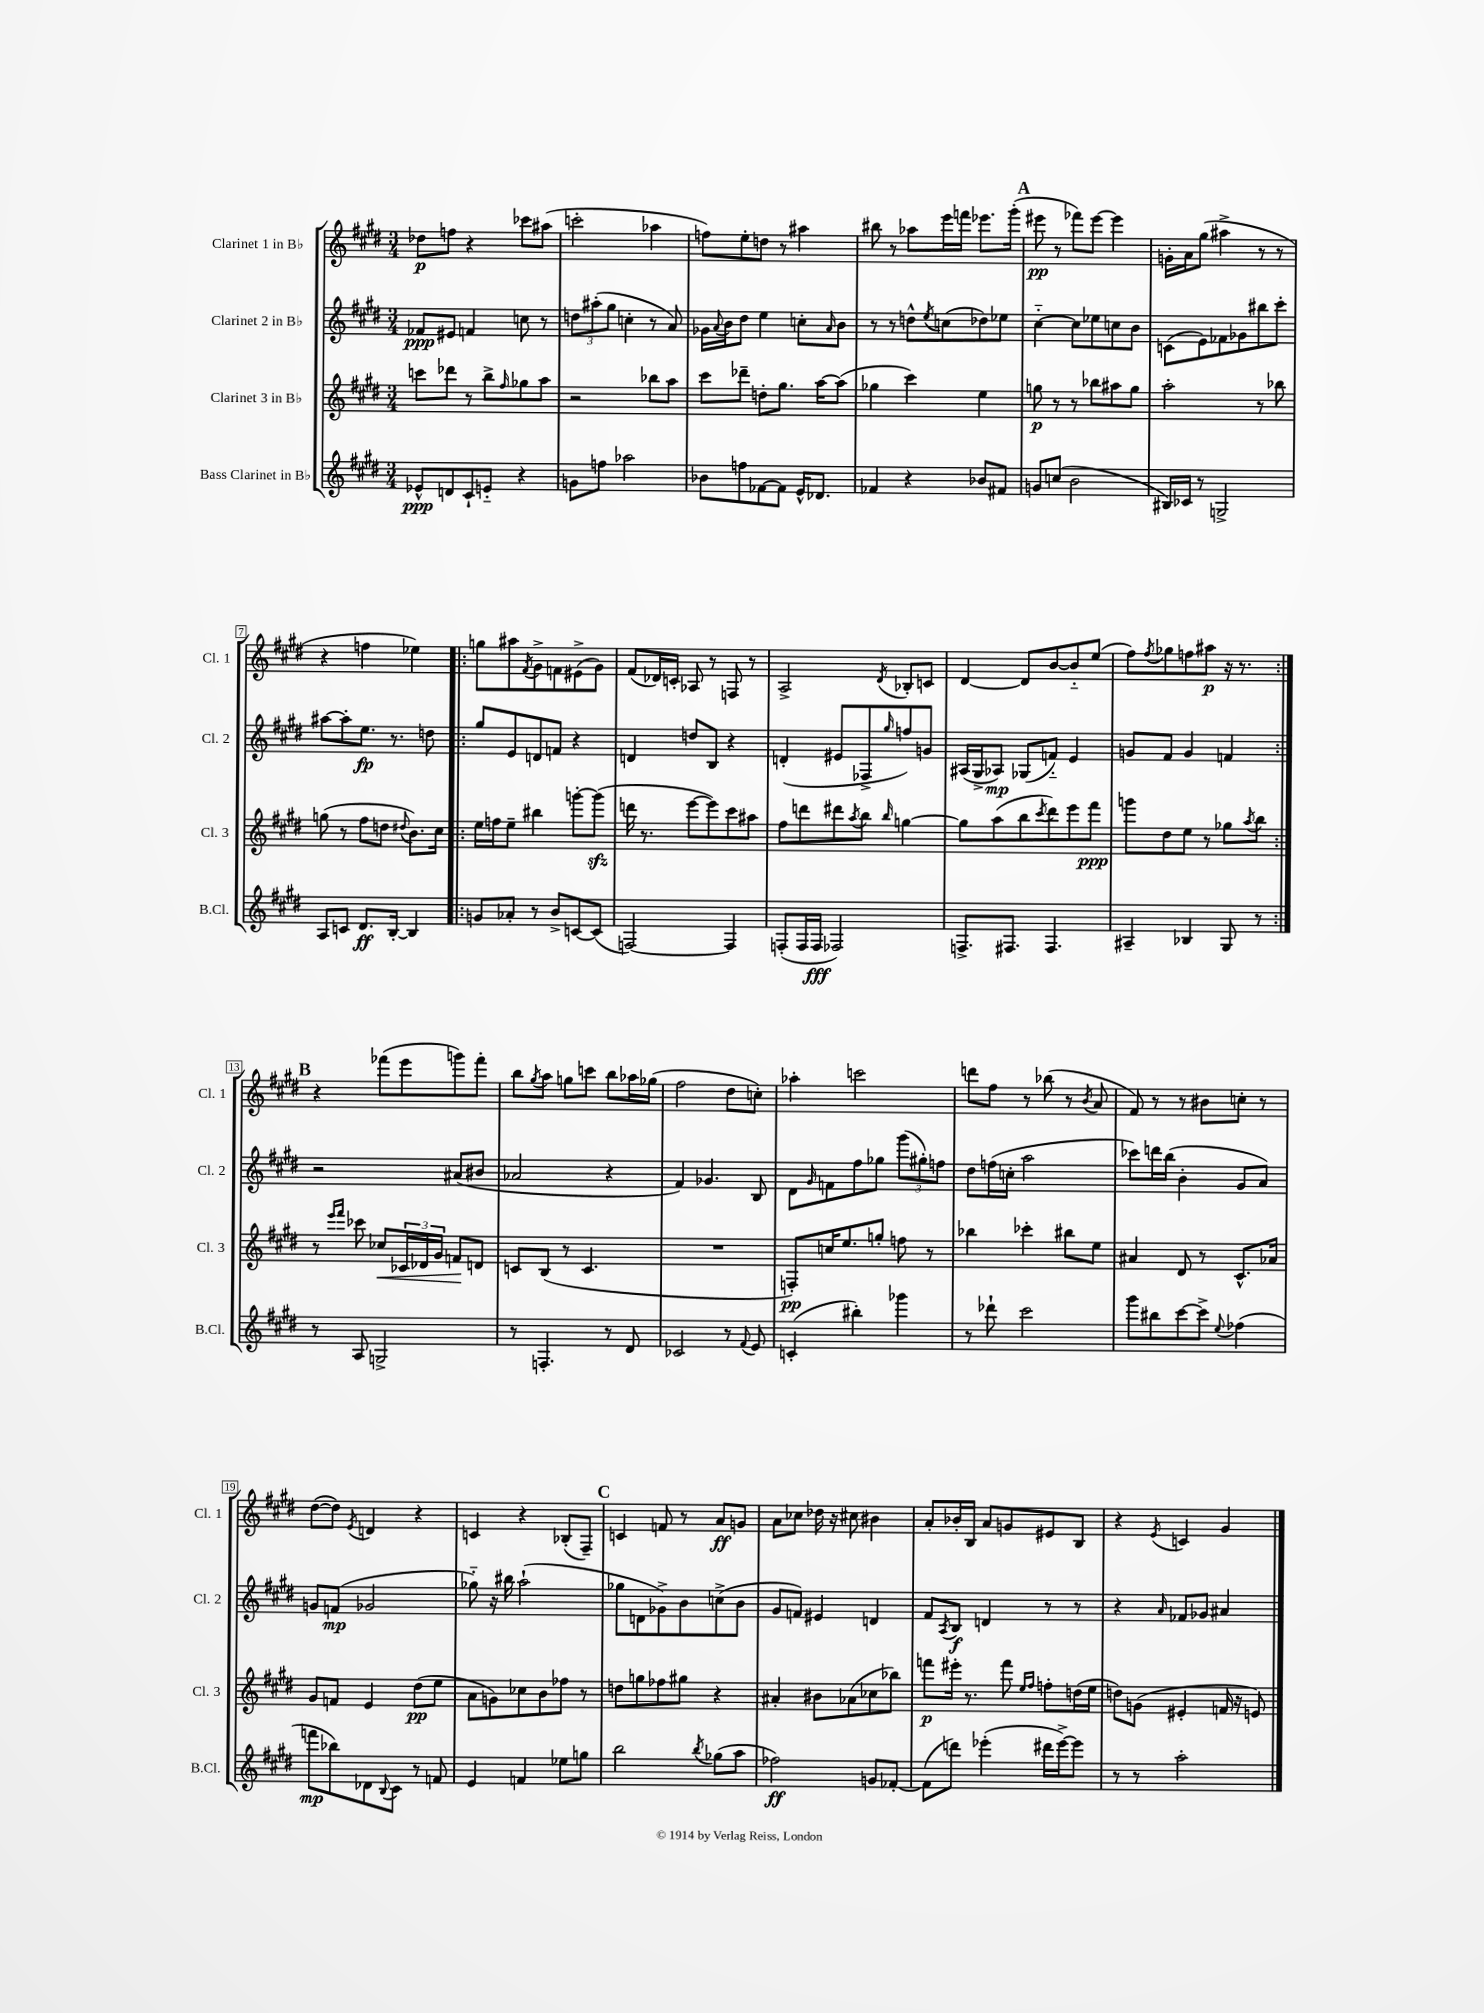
<<
\new StaffGroup <<
\new Staff = "s0" \with { instrumentName = "Clarinet 1 in Bb" shortInstrumentName = "Cl. 1" } {
    \clef treble \key e \major \numericTimeSignature \time 3/4
    des''8\p f''8 r4 ces'''8 ais''8( |
    c'''2-. aes''4 |
    f''8) e''8-. d''8 r8 ais''4 |
    bis''8 r8 aes''8 e'''16 f'''16 ees'''8. gis'''16-.( |
    \mark \markup { \bold "A" } eis'''8\pp r8 fes'''8) eis'''8~ eis'''4 |
    g'16-. a'16 gis''8( ais''4-> r8 r8 |
    r4 f''4 ees''4) |
    \repeat volta 2 { g''8 ais''8 \acciaccatura { fis'8 } gis'8-> f'8 eis'8->( gis'8) |
    fis'8( des'16) c'16-. aes8 r8 f8 r8 |
    a2-> \acciaccatura { dis'8 } bes8-. c'8 |
    dis'4~ dis'8 b'8~ b'8-_ e''8( |
    fis''8) \acciaccatura { fis''8 } ges''8 f''8 ais''8\p r16 r8. | }
    \mark \markup { \bold "B" } r4 fes'''8( e'''8 g'''8) fes'''8-. |
    b''8 \acciaccatura { gis''8 } a''8 g''8 c'''8 b''8 aes''16 ges''16( |
    fis''2 dis''8 c''8-.) |
    aes''4-. c'''2 |
    d'''8 fis''8 r8 bes''8( r8 \acciaccatura { b'8 } a'8 |
    fis'8) r8 r8 bis'8 c''8-. r8 |
    dis''8~( dis''8) \acciaccatura { e'8 } d'4 r4 |
    c'4 r4 bes8-.( fis8--) |
    \mark \markup { \bold "C" } c'4 f'8 r8 a'8\ff g'8 |
    a'8 ces''8 des''16 r16 cis''8 bis'4 |
    a'8-. bes'16-. b16 a'8 g'8 eis'8 b8 |
    r4 \acciaccatura { e'8 } c'4 gis'4 \bar "|." |
}
\new Staff = "s1" \with { instrumentName = "Clarinet 2 in Bb" shortInstrumentName = "Cl. 2" } {
    \clef treble \key e \major \numericTimeSignature \time 3/4
    fes'8\ppp eis'8 f'4 c''8 r8 |
    \tuplet 3/2 { d''8 ais''8-.( gis''8 } c''4-. r8 a'8) |
    ges'16 \appoggiatura { a'8 } b'16 dis''8 e''4 c''8-. \grace { a'16 } b'8 |
    r8 r8 d''8-^ \acciaccatura { e''8 } c''8( des''8) ees''8 |
    \mark \markup { \bold "A" } cis''4~-_ cis''8 ees''8 c''8 b'8 |
    c'8( e'8) fes'8 ges'8 bis''8 cis'''8-. |
    ais''8~ ais''8-. e''8.\fp r8. d''8 |
    \repeat volta 2 { gis''8 e'8 d'8 f'8 r4 |
    d'4 d''8 b8 r4 |
    d'4-.( eis'8 fes8-> \grace { gis''16 } f''8) g'8 |
    ais16( gis16-> aes8\mp) ges8( f'8-_) e'4 |
    g'8 fis'8 g'4 f'4 | }
    \mark \markup { \bold "B" } r2 ais'8( bis'8 |
    aes'2 r4 |
    fis'4) ges'4. b8 |
    dis'8 \grace { gis'16 } f'8 fis''8 ges''8 \tuplet 3/2 { gis'''8( gis''8-.) f''8 } |
    dis''8 f''16( c''16-. a''2 |
    ces'''8) d'''16 b''16( b'4-. gis'8 a'8) |
    g'8 f'8\mp( ges'2 |
    ges''8-_) r16 bis''16 a''2-!( |
    \mark \markup { \bold "C" } ges''8 d'8 ges'8->) b'8 c''8->( b'8 |
    gis'8 f'8) eis'4 d'4 |
    fis'8 \acciaccatura { a8 } b8\f d'4 r8 r8 |
    r4 \grace { a'16 } fes'8 ges'8 ais'4 \bar "|." |
}
\new Staff = "s2" \with { instrumentName = "Clarinet 3 in Bb" shortInstrumentName = "Cl. 3" } {
    \clef treble \key e \major \numericTimeSignature \time 3/4
    c'''8 des'''8 r8 b''8-> \grace { fis''16 } ges''8 a''8 |
    r2 bes''8 a''8 |
    cis'''8 des'''8-- d''8-. gis''8. a''16~ a''8( |
    ges''4 cis'''4) e''4 |
    \mark \markup { \bold "A" } g''8\p r8 r8 bes''8 ais''8 g''8 |
    a''2-. r8 bes''8 |
    g''8( r8 fis''8 d''8 \appoggiatura { dis''8 } b'8.) cis''16 |
    \repeat volta 2 { e''16 f''16 e''8-- bis''4 g'''8~-. g'''8\sfz( |
    d'''16 r8. e'''8~ e'''8) cis'''8 ais''8 |
    fis''8 d'''8 dis'''8 \acciaccatura { a''8 } b''8 \grace { b''16 } g''4~ |
    g''8 a''8( b''8 \acciaccatura { cis'''8 } dis'''8) e'''8 fis'''8\ppp |
    g'''8 dis''8 e''8 r8 ges''8 \acciaccatura { a''8 } b''8 | }
    \mark \markup { \bold "B" } r8 \grace { e'''16 fis'''16 } ces'''8 ces''8\< \tuplet 3/2 { ces'16 des'16 gis'16 } f'8\! d'8 |
    c'8 b8( r8 c'4. |
    R2. |
    f8-.\pp) c''16 e''8. g''8-. f''8 r8 |
    bes''4 ces'''4-. bis''8 e''8 |
    ais'4 dis'8 r8 cis'8.-^ aes'16 |
    gis'8 f'8 e'4 dis''8\pp( e''8 |
    a'8 g'8) ces''8 b'8 fes''8 r8 |
    \mark \markup { \bold "C" } d''8 g''8 fes''8 gis''8 r4 |
    ais'4-. bis'8 aes'8( ces''8 bes''8) |
    f'''8\p eis'''16-. r8. f'''8 \grace { e''16 fis''16 } f''8-. d''16( e''16 |
    d''8) g'8( eis'4-. f'16 r16 e'8) \bar "|." |
}
\new Staff = "s3" \with { instrumentName = "Bass Clarinet in Bb" shortInstrumentName = "B.Cl." } {
    \clef treble \key e \major \numericTimeSignature \time 3/4
    ees'8-^\ppp d'8 cis'8-! e'8-_ r4 |
    g'8 f''8 aes''2 |
    bes'8 f''8 fes'8~ fes'8 e'16-^ des'8. |
    fes'4 r4 bes'8 fis'8 |
    \mark \markup { \bold "A" } g'8 c''8( b'2 |
    bis16) ces'16 r8 g2-> |
    a8 c'8 dis'8.\ff b16~-. b4 |
    \repeat volta 2 { g'8 aes'8-. r8 b'8-> c'8~ c'8( |
    f2~) f4 |
    f8-.( f16 f16\fff fes2) |
    f8.-> fis8. fis4. |
    ais4-- bes4 gis8 r8 | }
    \mark \markup { \bold "B" } r8 a8 g2-> |
    r8 f4.-. r8 dis'8 |
    ces'2 r8 \appoggiatura { fis'8 } e'8 |
    c'4-.( bis''4-.) ges'''4 |
    r8 des'''8-! cis'''2 |
    gis'''8 bis''8 cis'''8~ cis'''8-> \appoggiatura { e''8 } fes''4( |
    f'''8\mp bes''8) des'8 \appoggiatura { b8 } cis'8 r8 f'8 |
    e'4 f'4 ees''8 g''8 |
    \mark \markup { \bold "C" } b''2 \acciaccatura { b''8 } ges''8( a''8 |
    fes''2\ff) g'8 fes'8~-. |
    fes'8( d'''8) ees'''4-.( dis'''16 ees'''16~->) ees'''8 |
    r8 r8 a''2-. \bar "|." |
}
>>
>>
\layout { \context { \Score \override BarNumber.stencil = #(make-stencil-boxer 0.1 0.3 ly:text-interface::print) } }
